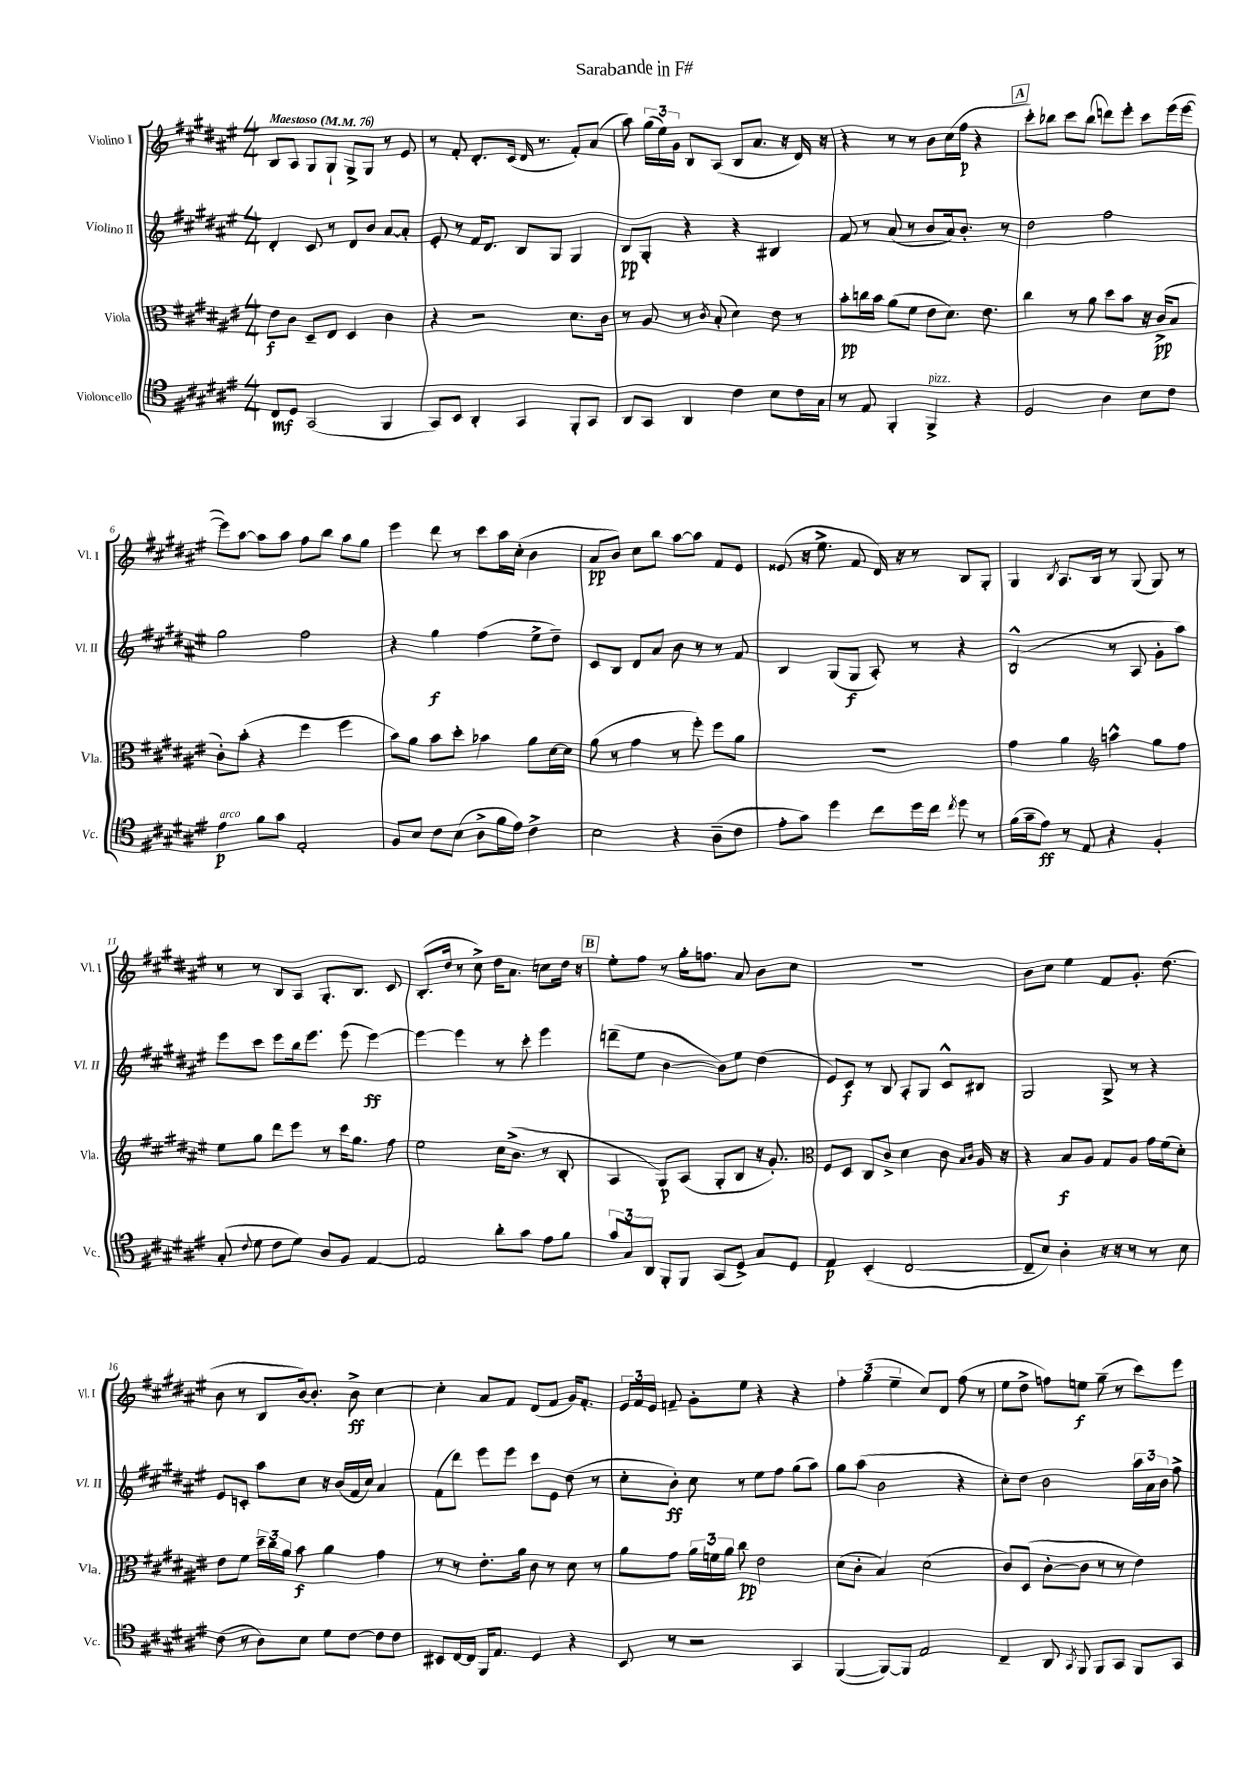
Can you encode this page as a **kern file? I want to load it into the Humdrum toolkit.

**kern	**kern	**kern	**kern
*staff4	*staff3	*staff2	*staff1
*clefC4	*clefC3	*clefG2	*clefG2
*k[f#c#g#d#a#e#]	*k[f#c#g#d#a#e#]	*k[f#c#g#d#a#e#]	*k[f#c#g#d#a#e#]
*M4/4	*M4/4	*M4/4	*M4/4
*MM76	*MM76	*MM76	*MM76
8C#	8e#	4d#'	8B
8D#	8c#	.	8A#
(2GG#	8D#~	8c#	8G#
.	8E#	8r	8G#`
.	4D#	8d#	8G#^
.	.	8b	8G#
4FF#	4c#	[8a#	8r
.	.	8a#']	8e#
=	=	=	=
8GG#)	4r	8e#'	8r
8BB	.	8r	8f#'
4AA#'	2r	16f#	8.d#'
.	.	8.d#	.
.	.	.	(16c#
4GG#	.	8B	16d#
.	.	.	8.r
.	.	8G#	.
8FF#'	8.d#	4G#	8f#')
8GG#	.	.	(8a#
.	16c#	.	.
=	=	=	=
8AA#	8r	8B	8aa#)
8GG#	8A#	8G#'	(24gg#
.	.	.	24ee#)
.	.	.	24g#
4AA#	8r	4r	8B
.	8qc#	.	.
.	(8B'	.	(8A#
4c#	4d#)	4r	8B
.	.	.	8.a#
8B	8e#	4B#	.
.	.	.	16r
16c#	8r	.	16d#)
16G#	.	.	16r
=	=	=	=
8r	8b'	8f#	4r
8E#	16cc	8r	.
.	16b	.	.
4FF#'	(8a#	(8a#	8r
.	8f#	8r	8r
4FF#^	8e#	8b	8b
.	8.d#)	16a#)	(16cc#
.	.	8.b'	16ff#
4r	.	.	4r
.	8.e#	.	.
.	.	8r	.
=	=	=	=
2D#	4cc#	2dd#	8ccc#')
.	.	.	8bb-
.	8r	.	8ccc#
.	8a#	.	(8bb-
4A#	8dd#	2ff#	8ddd)
.	8b	.	8eee#'
8B	16r	.	8ccc#
.	(16c#^	.	.
8c#	8B	.	(16eee#
.	.	.	[16eee#
=	=	=	=
4e#	8c#')	2gg#	8eee#])
.	(8b'	.	[8aa#
8f#	4r	.	8aa#]
8g#	.	.	8aa#
2E#'	4ff#	2ff#	8ff#
.	.	.	8bb
.	4ff#	.	8aa#
.	.	.	8gg#
=	=	=	=
8F#	8b)	4r	4eee#
8B	8a#	.	.
8c#	8b	4gg#	8ddd#
(8B	8dd#'	.	8r
8A#^	4b-	(4ff#	8ccc#
16f#	.	.	16aa#
16e#)	.	.	(16cc#'
4c#^	8a#	8ee#^	4b
.	[16d#	8dd#~)	.
.	16d#]	.	.
=	=	=	=
2B	(8a#	8c#	8a#
.	8r	8B	8b)
.	4g#	8d#	8cc#
.	.	8a#	8bb
4r	8r	8b	[8aa#
.	8ff#')	8r	8aa#]
(8A#~	8ff#	8r	8f#
8c#	8a#	8f#	8e#
=	=	=	=
8e#'	1r	4B	(8e##
8g#)	.	.	16r
.	.	.	8.ee#^
4dd#	.	(8G#	.
.	.	8G#	8f#
8cc#	.	8A#')	16d#)
.	.	.	16r
16dd#	.	8r	8r
16cc#	.	.	.
8qcc#	.	.	.
8dd#	.	4r	8B
8r	.	.	8G#'
=	=	=	=
(16f#	4g#	(2B^^	4G#
16g#~	.	.	.
8e#)	.	.	.
.	.	.	8qB
8r	4a#	.	8.A#
8E#	.	.	.
.	.	.	16B
*	*clefG2	*	*
4r	4aa^^	8r	8r
.	.	8A#	(8G#
4F#'	8gg#	8g#'	8G#)
.	8ff#	8aa#)	8r
=	=	=	=
(8G#'	8ee#	8eee#	8r
8qqc#	.	.	.
8d#	8gg#	8ccc#	8r
8c#	8ddd#	8eee#	8B
8d#)	8eee#	16bb	8A#
.	.	8.eee#	.
8A#	8r	.	8.G#'
8F#	16ccc#	(8eee#	.
.	8.gg#	.	8.B
[4E#	.	[4eee#)	.
.	8ff#	.	8c#
=	=	=	=
2E#]	2ee#	4eee#_	(8.B'
.	.	.	16dd#
.	.	4eee#]	8r
.	.	.	8cc#^)
8a#'	16cc#	8r	16dd#
.	(8.b^	.	8.a#
8g#	.	8ccc#'	.
8e#	8r	4eee#	8cc
8f#	8B'	.	16dd#
.	.	.	16r
=	=	=	=
12g#	4A#	(8ddd~	8ee#'
12G#	.	.	.
.	.	8ee#	8ff#
12AA#	.	.	.
8FF#'	8G#)	[4b	8r
8FF#	(8A#	.	16gg#'
.	.	.	8.ff
(8GG#	8G#'	8b])	.
8D#^)	8B	8ee#	8a#
8G#	16r	(4dd#	8b
.	8.g#')	.	.
8D#	.	.	8cc#
=	=	=	=
*	*clefC3	*	*
4E#	8F#	8e#)	1r
.	8D#	8c#	.
(4BB'	8C#	8r	.
.	8c#^	8B	.
[2C#	4d#	8A#'	.
.	.	8G#	.
.	8c#	8c#^^	.
.	16qqB	.	.
.	16qqc#	.	.
.	16A#	8B#	.
.	16r	.	.
=	=	=	=
8C#~]	4r	2G#	8b
8B)	.	.	8cc#
4A#'	8B	.	4ee#
.	8A#	.	.
16r	8G#	8G#^	8f#
16r	.	.	.
8r	8A#	8r	8.g#'
8r	16g#	4r	.
.	(16f#	.	(8.dd#
8B	8d#')	.	.
=	=	=	=
(8c#	8e#	8e#	8b
8r	8f#	8c'	8r
8A#)	24dd#~	8aa#	8B
.	24cc#	.	.
.	24a#	.	.
8B	8b	8cc#	[16b)
.	.	.	8.b']
8d#	4a#	16r	.
.	.	(16b	.
[8c#	.	16f#	8b^
.	.	16cc#)	.
8c#]	4g#	4a#	[4cc#
8c#	.	.	.
=	=	=	=
8BB#	8r	(8f#	4cc#']
[16C#	8r	8ddd#)	.
16C#]	.	.	.
16FF#	8.e#'	8eee#	8a#
8.E#	.	.	.
.	.	8eee#	8f#
.	16a#	.	.
4D#	8c#	8ccc#	(8d#
.	8r	8e#	8f#
4r	8d#	(8dd#	16g#)
.	.	.	8.f#'
.	8r	8r	.
=	=	=	=
8BB	8a#	8cc#'	24e#
.	.	.	24f#
.	.	.	24e#
8r	8g#	8b')	8f~
2r	24a#	8cc#	8g#'
.	24f	.	.
.	24a#	.	.
.	8cc#	8r	8ee#
.	2e#	8ee#	4r
.	.	8ff#	.
4GG#	.	(8gg#	4r
.	.	8aa#)	.
=	=	=	=
([4FF#	(8d#	8gg#	6ff#'
.	8c#'	(8aa#	.
.	.	.	(6gg#
8FF#_)	4B)	2b	.
.	.	.	6ee#~
8FF#]	.	.	.
2E#	(2d#	.	8cc#)
.	.	.	8d#
.	.	4r	(8ff#
.	.	.	8r
=	=	=	=
4C#~	8c#)	8cc#')	8ee#
.	(8D#	8dd#	8dd#^
8AA#	[8c#'	2b	8ff)
8qGG#	.	.	.
8FF#	8c#]	.	8ee
8FF#	8r	.	(8gg#~
8GG#	8r	.	8r
8FF#	4e#)	24aa#	8ccc#)
.	.	24a#	.
.	.	24b	.
8GG#	.	8ff#^	8eee#
==	==	==	==
*-	*-	*-	*-
